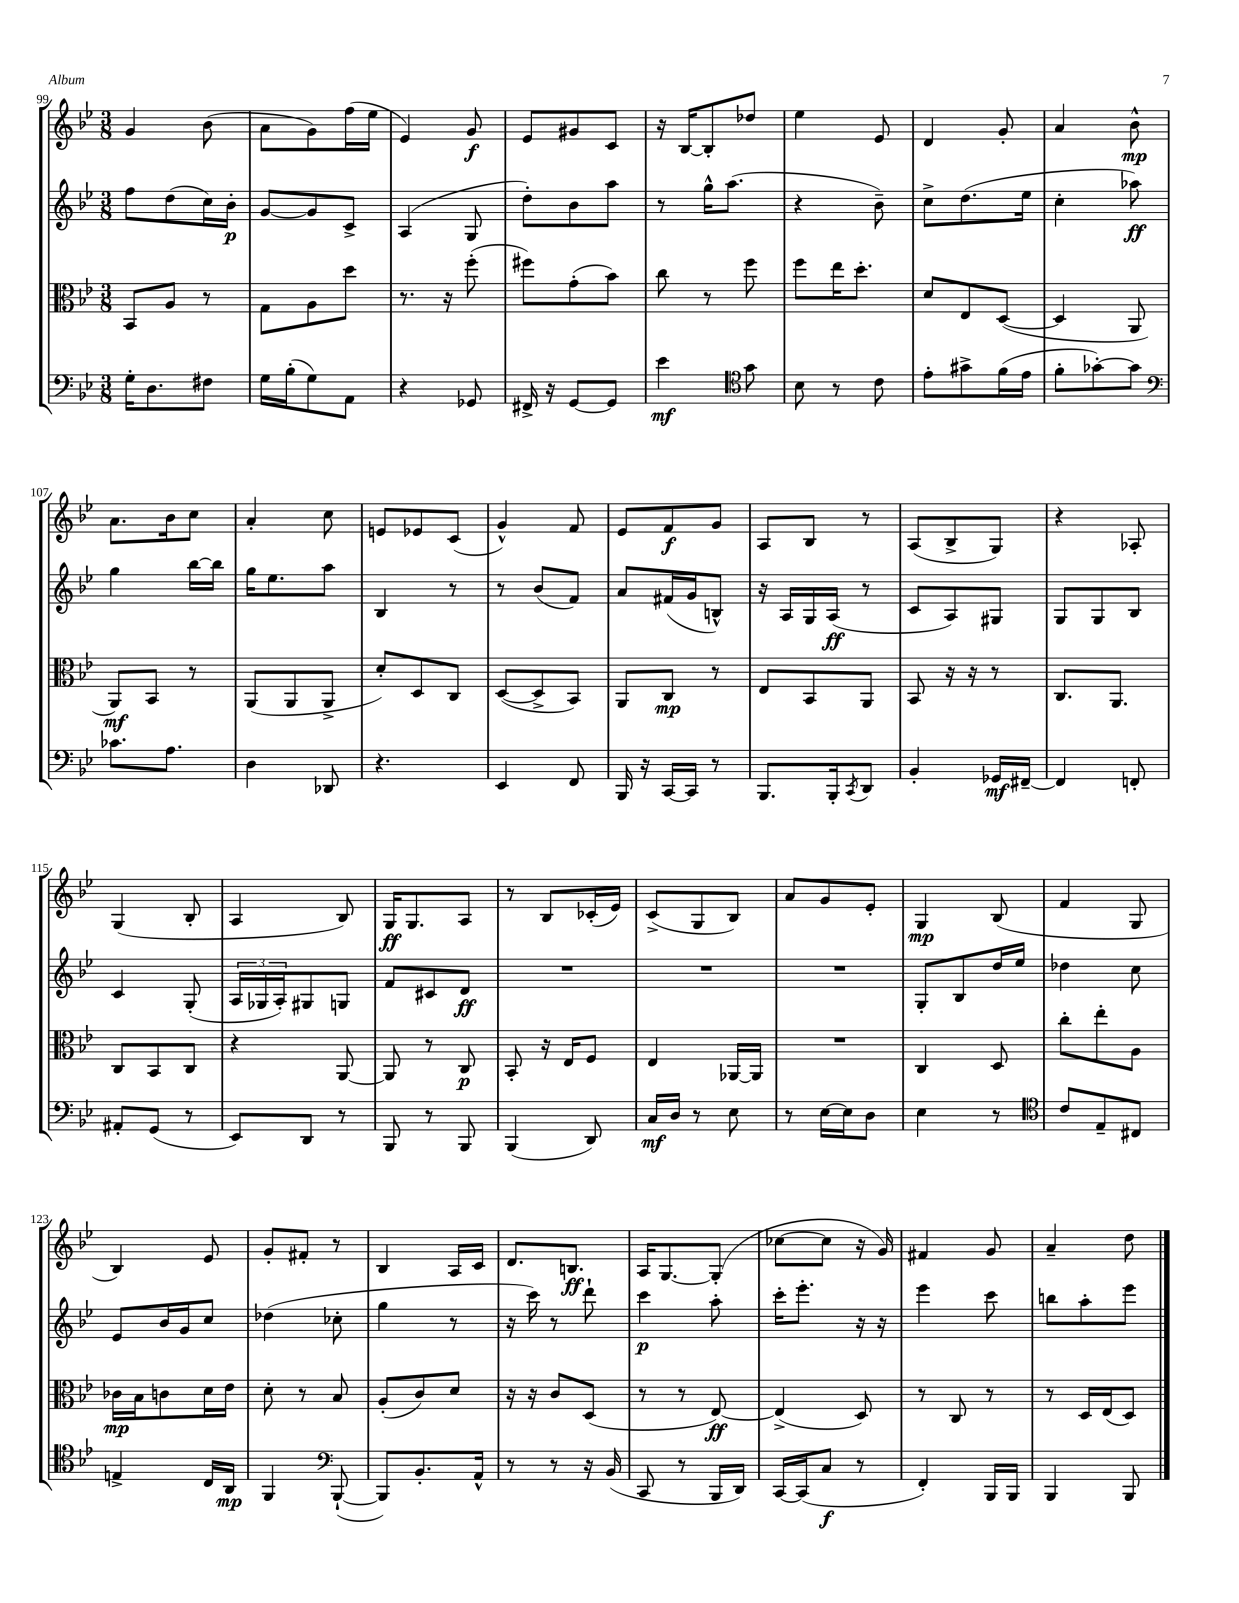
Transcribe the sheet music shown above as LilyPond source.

<<
\new StaffGroup <<
\new Staff = "s0" {
    \clef treble \key bes \major \numericTimeSignature \time 3/8
    g'4 bes'8( |
    a'8 g'8) f''16( ees''16 |
    ees'4) g'8\f |
    ees'8 gis'8 c'8 |
    r16 bes16~ bes8-. des''8 |
    ees''4 ees'8 |
    d'4 g'8-. |
    a'4 bes'8-^\mp |
    a'8. bes'16 c''8 |
    a'4-. c''8 |
    e'8 ees'8 c'8( |
    g'4-^) f'8 |
    ees'8 f'8\f g'8 |
    a8 bes8 r8 |
    a8( bes8-> g8) |
    r4 aes8-. |
    g4( bes8-. |
    a4 bes8) |
    g16\ff g8. a8 |
    r8 bes8 ces'16-.( ees'16) |
    c'8->( g8 bes8) |
    a'8 g'8 ees'8-. |
    g4\mp bes8( |
    f'4 g8 |
    bes4) ees'8 |
    g'8-. fis'8-. r8 |
    bes4 a16 c'16 |
    d'8. b8.\ff |
    a16 g8.~ g8-.( |
    ces''8~ ces''8 r16 g'16) |
    fis'4 g'8 |
    a'4-- d''8 \bar "|." |
}
\new Staff = "s1" {
    \clef treble \key bes \major \numericTimeSignature \time 3/8
    f''8 d''8( c''16) bes'16-.\p |
    g'8~ g'8 c'8-> |
    a4( g8 |
    d''8-.) bes'8 a''8 |
    r8 g''16-^ a''8.( |
    r4 bes'8--) |
    c''8-> d''8.( ees''16 |
    c''4-. aes''8\ff) |
    g''4 bes''16~ bes''16 |
    g''16 ees''8. a''8 |
    bes4 r8 |
    r8 bes'8( f'8) |
    a'8 fis'16( g'16 b8-^) |
    r16 a16 g16 a16\ff( r8 |
    c'8 a8) gis8 |
    g8 g8 bes8 |
    c'4 g8-.( |
    \tuplet 3/2 { a16 ges16 a16-.) } gis8 g8 |
    f'8 cis'8 d'8\ff |
    R4. |
    R4. |
    R4. |
    g8-. bes8 d''16 ees''16 |
    des''4 c''8 |
    ees'8 bes'16 g'16 c''8 |
    des''4( ces''8-. |
    g''4 r8 |
    r16 c'''16) r8 d'''8-! |
    c'''4\p a''8-. |
    c'''16-. ees'''8.-. r16 r16 |
    ees'''4 c'''8 |
    b''8 a''8-. ees'''8 \bar "|." |
}
\new Staff = "s2" {
    \clef alto \key bes \major \numericTimeSignature \time 3/8
    bes,8 a8 r8 |
    g8 a8 d''8 |
    r8. r16 f''8-.( |
    fis''8) g'8-.( bes'8) |
    c''8 r8 f''8 |
    f''8 ees''16 d''8.-. |
    d'8 ees8 d8~( |
    d4 a,8 |
    a,8\mf) bes,8 r8 |
    a,8( a,8 a,8-> |
    d'8-.) d8 c8 |
    d8~( d8-> bes,8) |
    a,8 c8\mp r8 |
    ees8 bes,8 a,8 |
    bes,8 r16 r16 r8 |
    c8. a,8. |
    c8 bes,8 c8 |
    r4 a,8~ |
    a,8 r8 c8\p |
    bes,8-. r16 ees16 f8 |
    ees4 aes,16~ aes,16 |
    R4. |
    c4 d8 |
    c''8-. ees''8-. a8 |
    ces'16\mp bes16 c'8 d'16 ees'16 |
    d'8-. r8 bes8 |
    a8-.( c'8) d'8 |
    r16 r16 c'8 d8( |
    r8 r8 ees8~\ff) |
    ees4->( d8) |
    r8 c8 r8 |
    r8 d16 ees16( d8) \bar "|." |
}
\new Staff = "s3" {
    \clef bass \key bes \major \numericTimeSignature \time 3/8
    g16-. d8. fis8 |
    g16 bes16-.( g8) a,8 |
    r4 ges,8 |
    fis,16-> r16 g,8~ g,8 |
    ees'4\mf \clef tenor g'8 |
    bes8 r8 c'8 |
    ees'8-. gis'8-> f'16( ees'16 |
    f'8-. ges'8~-.) ges'8 |
    \clef bass ces'8. a8. |
    d4 des,8 |
    r4. |
    ees,4 f,8 |
    bes,,16 r16 c,16~ c,16 r8 |
    bes,,8. bes,,16-. \acciaccatura { c,8 } d,8 |
    bes,4-. ges,16\mf fis,16~-- |
    fis,4 f,8-. |
    ais,8-. g,8( r8 |
    ees,8) d,8 r8 |
    bes,,8 r8 bes,,8 |
    bes,,4( d,8) |
    c16\mf d16 r8 ees8 |
    r8 ees16~ ees16 d8 |
    ees4 r8 |
    \clef tenor c'8 ees8-- cis8 |
    e4-> c16 a,16\mp |
    f,4 \clef bass bes,,8~-!( |
    bes,,8) bes,8.-. a,16-^ |
    r8 r8 r16 bes,16( |
    c,8 r8 bes,,16 d,16) |
    c,16~ c,16( c8\f r8 |
    f,4-.) bes,,16 bes,,16 |
    bes,,4 bes,,8 \bar "|." |
}
>>
>>
\layout { \context { \Score currentBarNumber = #99 } }
